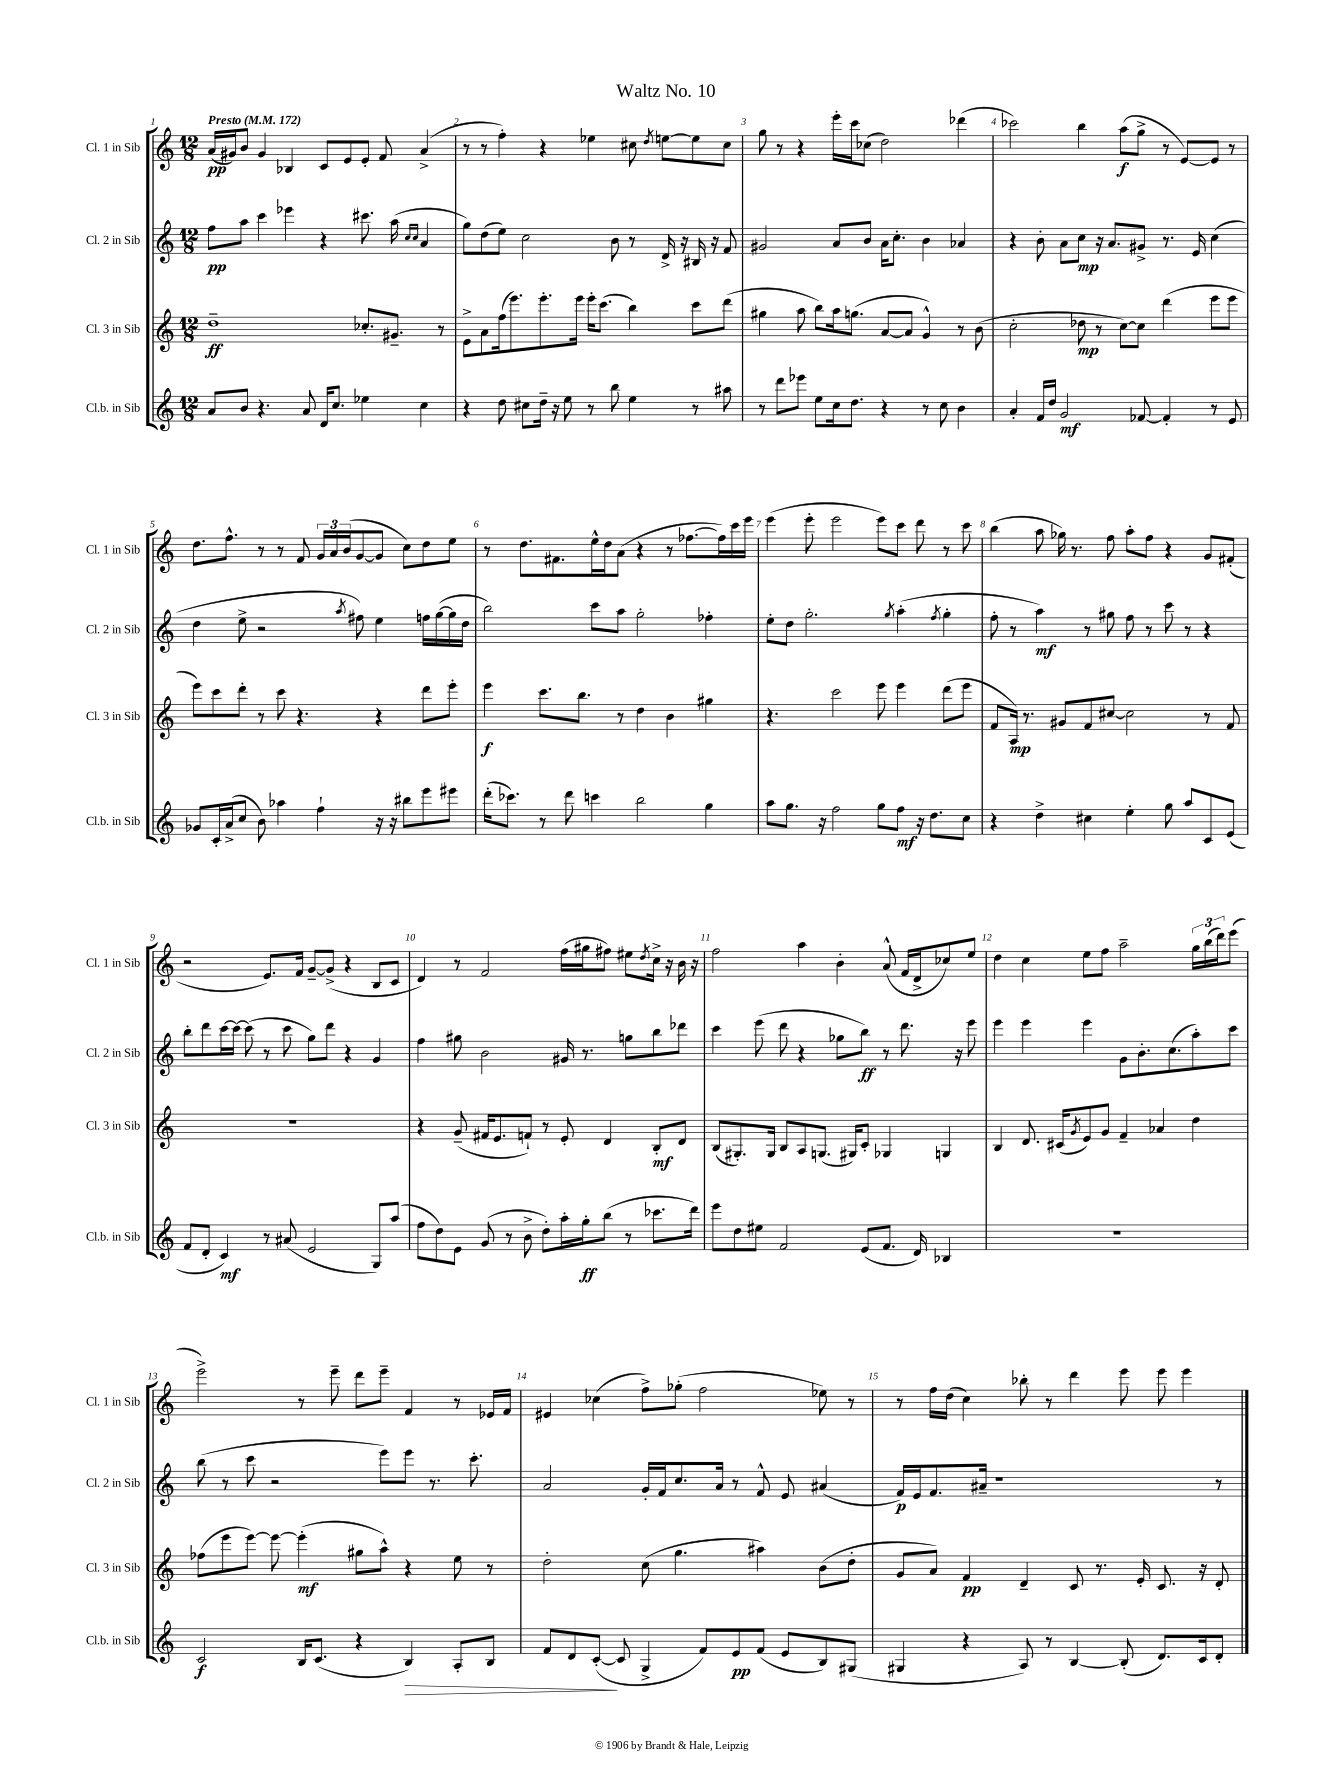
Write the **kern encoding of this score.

**kern	**kern	**kern	**kern
*staff4	*staff3	*staff2	*staff1
*clefG2	*clefG2	*clefG2	*clefG2
*k[]	*k[]	*k[]	*k[]
*M12/8	*M12/8	*M12/8	*M12/8
*MM172	*MM172	*MM172	*MM172
8a/L	1dd~	8ff\L	(16a/LL
.	.	.	16g#/J)
8b/J	.	8aa\J	8b/J
4.r	.	4ccc\	4g#/
.	.	4eee-\	4B-/
8a/	.	.	.
16d/LK	.	4r	8c/L
8.cc/J	.	.	.
.	.	.	8e/
4ee-\	8.cc-'/L	8.ccc#\	8e'/J
.	.	.	8f/
.	8.g#~/J	(16aa\	.
.	.	16qqcc/LL	.
.	.	16qqcc/JJ	.
4cc\	.	4a/	(4a^/
.	8r	.	.
=	=	=	=
4r	8e^\L	8gg\L)	8r
.	8a\	(8dd\	8r
8dd\	(16ff\k	8ee\J)	4ff'\)
.	8.eee\)	.	.
8cc#\L	.	2cc\	.
16dd~\Jk	8.eee'\	.	4r
16r	.	.	.
8ee\	.	.	.
.	16eee\Jk	.	.
8r	16eee'\LK	.	4ee-\
.	(8.ccc\J	.	.
8bb\	.	8b\	.
4ee\	4bb\)	8r	8cc#\
.	.	.	8qdd/
.	.	16d^/	[8ee\L
.	.	16r	.
8r	8ccc\L	16B#/	8ee\]
.	.	16r	.
8aa#\	(8ddd\J	8f/	8cc#\J
=	=	=	=
8r	4gg#\	2g#/	8gg\
8ddd\L	.	.	8r
8eee-\J	8aa\	.	4r
8ee\L	8bb\L)	.	.
16cc\k	16aa\k	8a/L	16eee'\LL
8.dd\J	(8.gg\J	.	16ccc\J
.	.	8b/J	(8cc-\J
4r	[8a/L	16a\LK	2dd\)
.	.	8.cc'\J	.
.	8a/]J	.	.
8r	4g^^/)	4b\	.
8cc\	.	.	.
4b\	8r	4a-/	(4ddd-\
.	(8b\	.	.
=	=	=	=
4a'/	2cc'\	4r	2ccc-\)
16f/LL	.	8b'\	.
16dd/JJ	.	.	.
2g/	.	8a\L	.
.	8dd-\	8cc\J	4bb\
.	8r	16r	.
.	.	8.a/L	.
.	[8cc\L)	.	(8aa\L
[8f-/	8cc\]J	8g#^/J	8gg^\J
4f-'/]	(4ddd\	8.r	8r
.	.	.	[8e/L)
.	.	16e/	.
8r	8eee\L	(4cc\	8e/]J
8e/	8eee\J	.	8r
=	=	=	=
8g-/L	8eee\L)	4dd\	8.dd\L
16c'/L	8ccc\	.	.
(16a^/J	.	.	8.ff^^\J
8cc/J	8ddd'\J	8ee^\	.
8b\)	8r	2r	8r
4aa-\	8ccc\	.	8r
.	4.r	.	8f/
4ff`\	.	.	24g/LL
.	.	.	24a/
.	.	.	(24b/J
.	.	8qaa/	.
.	.	8ff#\)	[8g/
16r	4r	4ee\	8g/]J
16r	.	.	.
8bb#\L	.	.	8cc\L)
8eee\	8ddd\L	16ff\LL	8dd\
.	.	([16gg\	.
8eee#\J	8eee'\J	16gg\]	8ee\J
.	.	16dd\JJ	.
=	=	=	=
(16ddd'\LK	4eee\	2bb\)	8r
8.ccc-\J)	.	.	.
.	.	.	8.dd\L
8r	8.ccc\L	.	.
.	.	.	8.f#\
8ddd\	.	.	.
.	8.bb\J	.	.
4ccc\	.	8ccc\L	16ee^^\L
.	.	.	16dd\J
.	8r	8aa\J	(8a\J
2bb\	4dd\	2gg'\	4r
.	4b\	.	8r
.	.	.	[8.ff-\L
4gg\	4gg#\	4ff-'\	.
.	.	.	16ff-\]L)
.	.	.	16ccc\
.	.	.	16eee\JJ
=	=	=	=
8aa\L	4.r	8ee'\L	(4eee\
8.gg\J	.	8dd\J	.
.	.	2.gg'\	8eee'\
16r	.	.	.
2ff\	2ccc\	.	2eee\
8gg\L	8eee\	.	8eee\L)
.	.	8qgg/	.
8ff\J	4eee\	(4aa'\	8ccc\J
16r	.	.	8ddd\
8.dd\L	.	.	.
.	.	8qff/	.
.	(8ddd\L	4gg'\	8r
8cc\J	8eee\J	.	8ccc\
=	=	=	=
4r	8f/L	8ff'\	(4bb\
.	16A/Jk)	8r	.
.	8.r	.	.
4dd^\	.	4aa\)	8aa\
.	8g#/L	.	16gg-\)
.	.	.	8.r
4cc#\	8f/	8r	.
.	[8cc#/J	8gg#\	8ff\
4ee'\	2cc#\]	8ff\	8aa'\L
.	.	8r	8ff\J
8gg\	.	8ccc\	4r
8aa/L	.	8r	.
8c/	8r	4r	8g/L
(8e/J	8f/	.	(8f#'/J
=	=	=	=
8f/L	1.r	8bb'\L	2r
8d'/J	.	8ddd\	.
4c/)	.	[16ccc\L	.
.	.	16ccc\_JJ	.
.	.	(8ccc\]	.
8r	.	8r	8.e/L)
(8a#/	.	8ccc\	.
.	.	.	16f/Jk
2e/	.	8gg\L)	[8g~/L
.	.	8ddd\J	(8g^/]J
.	.	4r	4r
8G/L)	.	4g/	8B/L
(8aa/J	.	.	8c/J
=	=	=	=
8ff\L	4r	4ff\	4d/)
8dd\)	.	.	.
8e\J	(8g~/	8gg#\	8r
(8g/	16f#/LK	2b\	2f/
.	8.e/	.	.
8r	.	.	.
8b^\	8f`/J)	.	.
8dd'\L)	8r	.	.
16aa'\L	8e'/	16g#/	(16ff\LL
16gg'\J	.	8.r	16gg#\J
(8bb\J	4d/	.	8ff#\J)
8r	.	8gg\L	8ee#\L
.	.	.	8qdd/
8.ccc-\L	8B'/L	8bb\	16cc^\Jk
.	.	.	16r
.	8d/J	8ddd-\J	16b\
16ddd\Jk)	.	.	16r
=	=	=	=
8eee\L	(8B/L	4ccc\	2ff\
8dd\	8.G#'/)	.	.
8ee#\J	.	(8eee\	.
.	16G#/Jk	.	.
2f/	8B/L	8ddd\	.
.	8A/	4r	4aa\
.	(8.G/J	.	.
.	.	8gg-\L	4b'\
.	16G#/LK)	.	.
(8e/L	8c'/J	8bb\J)	.
8.f/J	4G-/	8r	(8a^^/
.	.	8.ddd\	16f/LL
16d/)	.	.	16d^/J
4B-/	4G/	.	8cc-/)
.	.	16r	.
.	.	8eee\	8ee/J
=	=	=	=
1.r	4B/	4eee\	4dd\
.	8.d/	4eee\	4cc\
.	(16c#/LK	.	.
.	8qg/	.	.
.	8e/)	4eee\	8ee\L
.	8g/J	.	8ff\J
.	4f~/	8g\L	2aa~\
.	.	8.b'\	.
.	4a-/	.	.
.	.	(8.cc\	.
.	4dd\	8aa'\)	24gg\LL
.	.	.	(24bb\
.	.	.	24ddd\J)
.	.	8ccc\J	(8eee\J
=	=	=	=
2c/	(8ff-\L	(8bb\	2eee^\)
.	8eee\	8r	.
.	[8eee\J)	8ccc\	.
.	8eee\_	2r	.
16B/LK	(4eee'\]	.	8r
(8.c/J	.	.	.
.	.	.	8eee~\
4r	8gg#\L	.	8ddd\L
.	8aa^^\J)	8eee\L)	8eee~\J
4B/)	4r	8eee\J	4f/
.	.	8.r	.
8A'/L	8ee\	.	8r
.	.	8.ccc'\	.
8B/J	8r	.	16e-/LL
.	.	.	16f/JJ
=	=	=	=
8f/L	2dd'\	2a/	4e#/
8d/	.	.	.
([8c'/J	.	.	(4cc-\
8c/]	.	.	.
4G^/	(8cc\	16g'/LL	8ff^\L)
.	.	16f/J	.
.	4.gg\	8.cc/	(8gg-'\J
8f/L)	.	.	2ff\
.	.	16a/Jk	.
8e/	.	8r	.
(8f/J	4aa#\)	8f^^/	.
8e/L	.	8e/	.
8B/)	(8b\L	(4a#/	8ee-\)
(8G#/J	8dd'\J	.	8r
=	=	=	=
4G#/	8g/L	16f/LL)	8r
.	.	16e/J	.
.	8a/J)	8.f/	16ff\LL
.	.	.	(16dd\JJ
4r	4f/	.	4cc\)
.	.	16a#~/Jk	.
.	.	1r	.
8A/)	4d~/	.	8bb-'\
8r	.	.	8r
[4B/	8c/	.	4ddd\
.	8.r	.	.
(8B'/]	.	.	8eee\
.	16e'/	.	.
8.d/L)	8.c/	.	8eee\
.	.	.	4eee\
16c/k	16r	.	.
8d'/J	8d'/	8r	.
==	==	==	==
*-	*-	*-	*-
